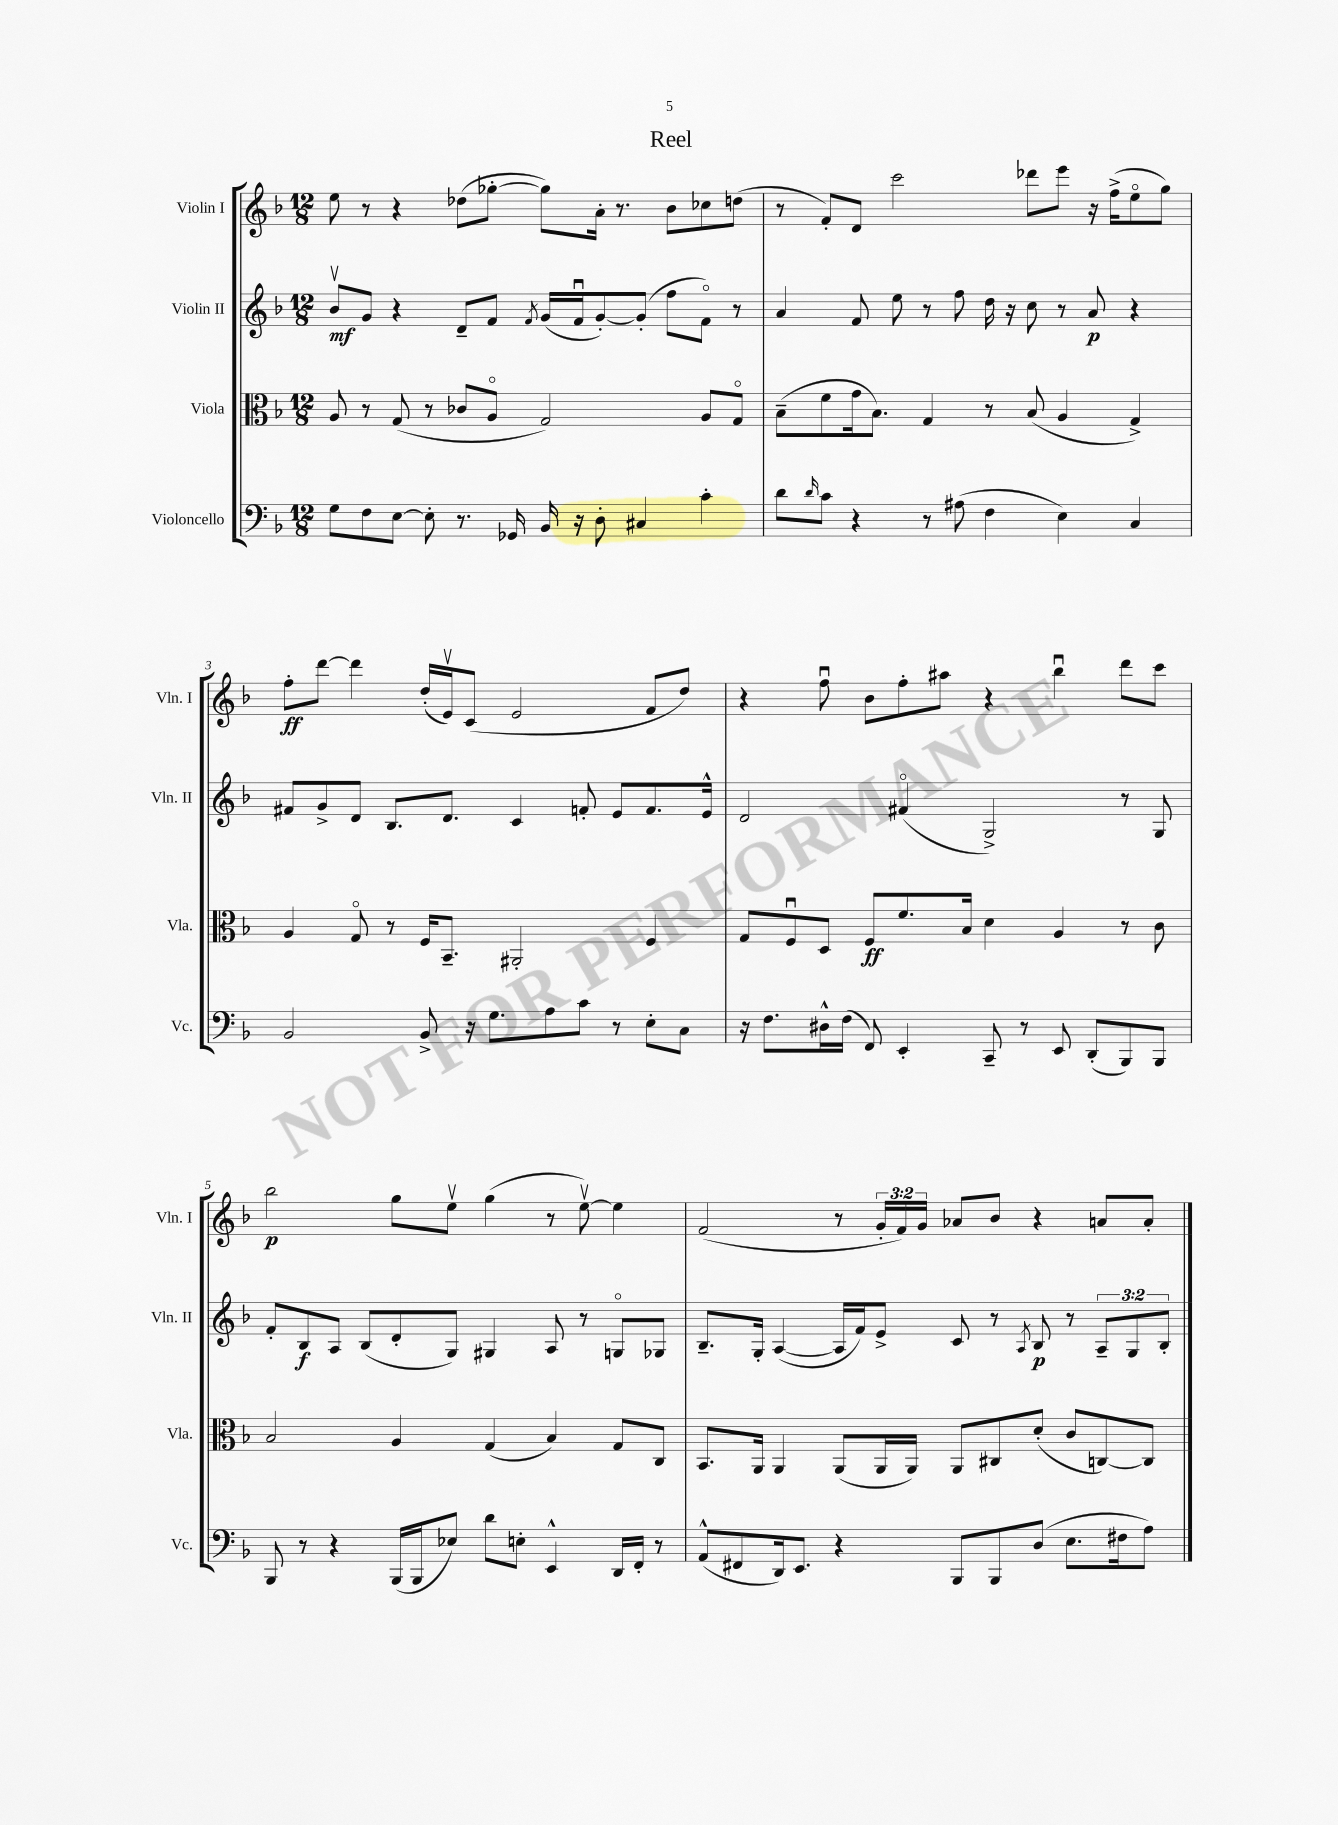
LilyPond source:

\header { title = "Reel" }
<<
\new StaffGroup <<
\new Staff = "s0" \with { instrumentName = "Violin I" shortInstrumentName = "Vln. I" } {
    \clef treble \key f \major \numericTimeSignature \time 12/8 \override Staff.TupletNumber.text = #tuplet-number::calc-fraction-text
    e''8 r8 r4 des''8( ges''8~-. ges''8) a'16-. r8. bes'8 ces''8 d''8( |
    r8 f'8-.) d'8 c'''2 des'''8 e'''8 r16 f''16->( e''8\flageolet g''8) |
    f''8-.\ff d'''8~ d'''4 d''16-.( e'16\upbow) c'8( e'2 f'8 d''8) |
    r4 f''8\downbow bes'8 f''8-. ais''8 r4 bes''4\downbow d'''8 c'''8 |
    bes''2\p g''8 e''8\upbow g''4( r8 e''8~\upbow) e''4 |
    f'2( r8 \tuplet 3/2 { g'16-. f'16) g'16 } aes'8 bes'8 r4 a'8 a'8-. \bar "|." |
}
\new Staff = "s1" \with { instrumentName = "Violin II" shortInstrumentName = "Vln. II" } {
    \clef treble \key f \major \numericTimeSignature \time 12/8 \override Staff.TupletNumber.text = #tuplet-number::calc-fraction-text
    bes'8\upbow\mf g'8 r4 d'8-- f'8 \acciaccatura { f'8 } g'16( f'16\downbow g'8~-.) g'8-.( f''8 f'8\flageolet) r8 |
    a'4 f'8 e''8 r8 f''8 d''16 r16 c''8 r8 a'8\p r4 |
    fis'8 g'8-> d'8 bes8. d'8. c'4 f'8-. e'8 f'8. e'16-^ |
    d'2 fis'4\flageolet( g2->) r8 g8 |
    f'8-. bes8\f a8 bes8( d'8-. g8) gis4 a8 r8 g8\flageolet ges8 |
    bes8.-- g16-. a4~( a16 f'16) e'8-> c'8 r8 \acciaccatura { a8 } bes8\p r8 \tuplet 3/2 { a8-- g8 bes8-. } \bar "|." |
}
\new Staff = "s2" \with { instrumentName = "Viola" shortInstrumentName = "Vla." } {
    \clef alto \key f \major \numericTimeSignature \time 12/8
    a8 r8 g8( r8 ces'8 a8\flageolet g2) a8 g8\flageolet |
    bes8--( f'8 g'16 bes8.) g4 r8 bes8( a4 g4->) |
    a4 g8\flageolet r8 f16 bes,8.-- ais,2-. f4 |
    g8 f8\downbow d8 f8\ff f'8. bes16 d'4 a4 r8 c'8 |
    bes2 a4 g4( bes4) g8 c8 |
    bes,8. a,16 a,4 a,8( a,16 a,16) a,8 cis8 d'8-.( c'8 c8~) c8 \bar "|." |
}
\new Staff = "s3" \with { instrumentName = "Violoncello" shortInstrumentName = "Vc." } {
    \clef bass \key f \major \numericTimeSignature \time 12/8
    g8 f8 e8~ e8-. r8. ges,16 bes,16 r16 d8-. cis4 c'4-. |
    d'8 \grace { d'16 } c'8 r4 r8 ais8( f4 e4) c4 |
    bes,2 bes,8-> r16 g8. a8 c'8 r8 e8-. c8 |
    r16 f8. dis16-^ f16( f,8) e,4-. c,8-- r8 e,8 d,8-.( bes,,8) bes,,8 |
    bes,,8 r8 r4 bes,,16( bes,,16 ees8) d'8 e8-. e,4-^ d,16 f,16-. r8 |
    a,8-^( fis,8 d,16) e,8. r4 bes,,8 bes,,8 d8( e8. fis16 a8) \bar "|." |
}
>>
>>
